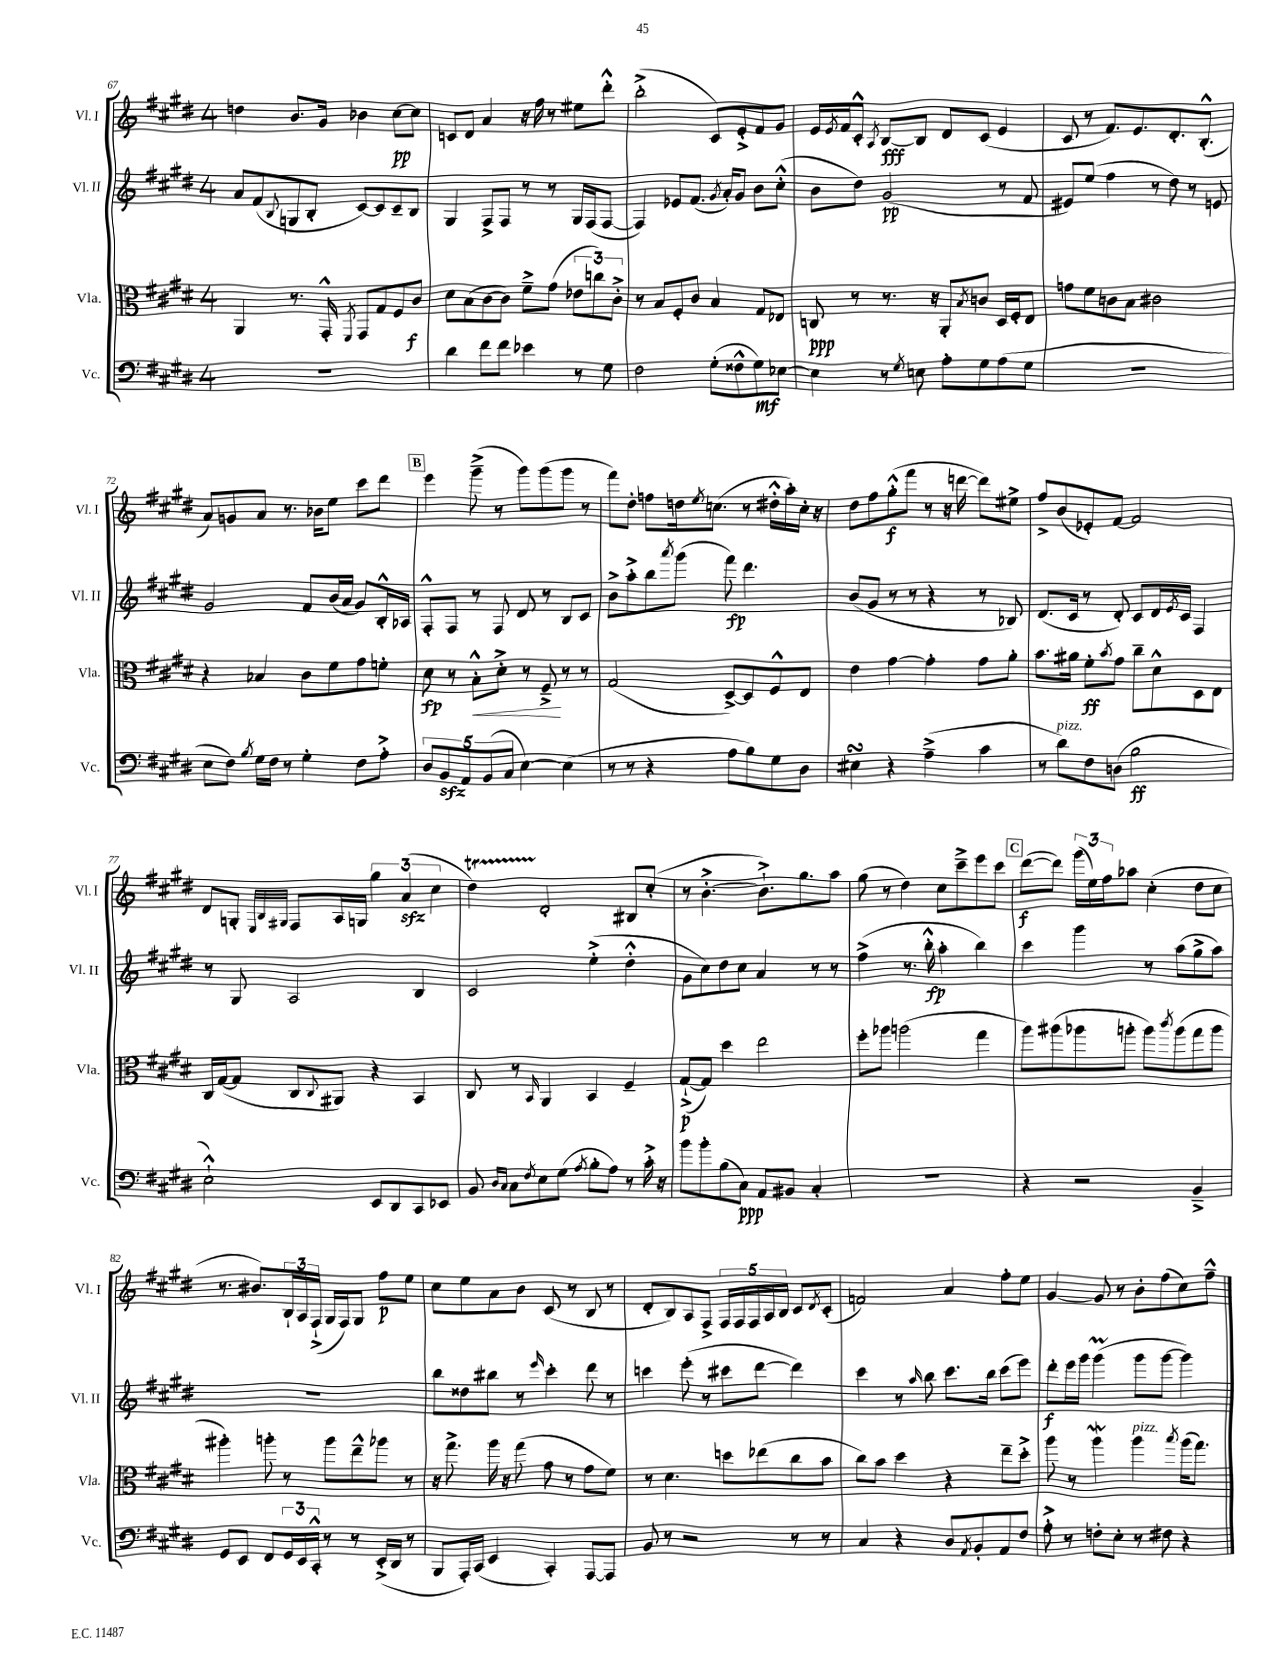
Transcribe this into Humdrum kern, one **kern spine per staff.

**kern	**dynam	**kern	**dynam	**kern	**dynam	**kern	**dynam
*part4	*part4	*part3	*part3	*part2	*part2	*part1	*part1
*staff4	*staff4	*staff3	*staff3	*staff2	*staff2	*staff1	*staff1
*I"Vc.	*	*I"Vla.	*	*I"Vl. II	*	*I"Vl. I	*
*I'Vc.	*	*I'Vla.	*	*I'Vl. II	*	*I'Vl. I	*
*clefF4	*	*clefC3	*	*clefG2	*	*clefG2	*
*k[f#c#g#d#]	*	*k[f#c#g#d#]	*	*k[f#c#g#d#]	*	*k[f#c#g#d#]	*
*M4/4	*	*M4/4	*	*M4/4	*	*M4/4	*
=67	=67	=67	=67	=67	=67	=67	=67
1r	.	4AA/	.	8a/L	.	4ddn\	.
.	.	.	.	(8f#/	.	.	.
.	.	.	.	8qqB/	.	.	.
.	.	8.r	.	8Gn/	.	8.b/L	.
.	.	.	.	8B'/J	.	.	.
.	.	16GG#'^^/	.	.	.	16g#/Jk	.
.	.	8qFF#/	.	.	.	.	.
.	.	8GG#/L	.	[8c#/L)	.	4b-X\	.
.	.	8G#/	.	8c#/]	.	.	.
.	.	8F#/	.	8c#~/	.	[8cc#\L	pp
.	.	8c#/J	f	8B/J	.	8cc#\J]	.
=68	=68	=68	=68	=68	=68	=68	=68
4d#\	.	8d#\L	.	4G#/	.	8cn/L	.
.	.	(8B\	.	.	.	8d#/J	.
8f#\L	.	[8c#\	.	8F#^/L	.	4a/	.
8f#\J	.	8c#\J])	.	8F#/J	.	.	.
4e-X\	.	8f#~^\L	.	8r	.	16r	.
.	.	.	.	.	.	16ff#\	.
.	.	(8g#\J	.	8r	.	8r	.
8r	.	12e-X\L	.	16G#/LL	.	8ee#X\L	.
.	.	.	.	(16F#/J	.	.	.
.	.	12ccn\)	.	.	.	.	.
8G#\	.	.	.	[8F#/J	.	8ddd#'^^\J	.
.	.	12c#'^\J	.	.	.	.	.
=69	=69	=69	=69	=69	=69	=69	=69
2F#\	.	8r	.	4F#/])	.	(2bb'^\	.
.	.	8B/L	.	.	.	.	.
.	.	8F#'/	.	8e-X/L	.	.	.
.	.	8c#/J	.	(8.f#/J	.	.	.
(8G#'\L	.	4B/	.	.	.	8c#/L)	.
.	.	.	.	8qg#/	.	.	.
.	.	.	.	16a'/KL)	.	.	.
8F##X^^\	.	.	.	8g#/J	.	8e'^/	.
8G#\)	mf	8G#/L	.	8b\L	.	8f#/	.
[8E-X\J	.	8E-X/J	.	(8cc#'^^\J	.	8g#/J	.
=70	=70	=70	=70	=70	=70	=70	=70
4E-\]	.	8Cn/	ppp	8b\L	.	16e/LL	.
.	.	.	.	.	.	8qe/	.
.	.	.	.	.	.	16f#/J	.
.	.	8r	.	8dd#\J)	.	8c#'^^/J	.
.	.	.	.	.	.	8qA/	.
8r	.	8.r	.	(2g#/	pp	[8B/L	fff
8qG#/	.	.	.	.	.	.	.
8En\	.	.	.	.	.	8B/J]	.
.	.	16r	.	.	.	.	.
8A'\L	.	8AA'/L	.	.	.	8d#/L	.
.	.	8qB/	.	.	.	.	.
8G#\	.	8cn/J	.	.	.	(8c#/J	.
(8A\	.	16D#/LL	.	8r	.	4e/	.
.	.	16F#'/J	.	.	.	.	.
8G#\J	.	8E/J	.	8f#/	.	.	.
=71	=71	=71	=71	=71	=71	=71	=71
1r	.	8gn\L	.	8e#X/L)	.	8c#/	.
.	.	8f#\	.	(8ee/J	.	8r	.
.	.	8cn\	.	4ff#\	.	8.f#/L)	.
.	.	8B\J	.	.	.	.	.
.	.	.	.	.	.	8.e/	.
.	.	2c#X\	.	8r	.	.	.
.	.	.	.	8dd#\)	.	8.d#'/	.
.	.	.	.	8r	.	.	.
.	.	.	.	.	.	(8.B'^^/J	.
.	.	.	.	8en/	.	.	.
!!LO:LB:g=z
=72	=72	=72	=72	=72	=72	=72	=72
8E\L	.	4r	.	2g#/	.	8a/L)	.
8F#\J)	.	.	.	.	.	8gn/	.
8qB/	.	.	.	.	.	.	.
16G#\LL	.	4B-X/	.	.	.	8a/J	.
16F#\JJ	.	.	.	.	.	.	.
8r	.	.	.	.	.	8.r	.
4G#'\	.	8c#\L	.	8f#/L	.	.	.
.	.	.	.	.	.	16b-X\KL	.
.	.	8f#\	.	(16b/L	.	8ee\J	.
.	.	.	.	16a/JJ	.	.	.
8F#\L	.	8g#\	.	8g#/L)	.	8ccc#\L	.
8A'^\J	.	8fn'\J	.	16B'^^/L	.	8ddd#\J	.
.	.	.	.	16A-X/JJ	.	.	.
!!LO:REH:place=s1:t=B
=73	=73	=73	=73	=73	=73	=73	=73
10D#/L	.	8d#\	fp	8F#'^^/L	.	4eee\	.
10BBzz/	.	.	.	.	.	.	.
.	.	8r	.	8F#/J	.	.	.
10AA/	.	.	.	.	.	.	.
!	!	!	!LO:HP:b	!	!	!	!
.	.	8B'^^\L	<	8r	.	(8ggg#~^\	.
(10BB/	.	.	.	.	.	.	.
.	.	8d#'^\J	.	8F#/	.	8r	.
10C#/J	.	.	.	.	.	.	.
[4E\)	.	8r	.	8d#/	.	8ggg#\L)	.
.	.	8F#~^/	.	8r	.	(8ggg#\	.
(4E\]	.	8r	[	8B/L	.	8ggg#\J	.
.	.	8r	.	8c#/J	.	8r	.
=74	=74	=74	=74	=74	=74	=74	=74
8r	.	(2G#/	.	8b^\L	.	8fff#\L)	.
8r	.	.	.	8aa'^\	.	8dd#'\J	.
4r	.	.	.	8bb\	.	8ffn\L	.
.	.	.	.	8qaaa/	.	.	.
.	.	.	.	(8ggg#\J	.	16ddn\k	.
.	.	.	.	.	.	8qee/	.
.	.	.	.	.	.	(8.ccn\J	.
8A\L	.	[8D#^/L)	.	8fff#\)	fp	.	.
8B\)	.	8D#/]	.	4.ddd#\	.	8r	.
8G#\	.	8F#^^/	.	.	.	16dd#X'^^\LL	.
.	.	.	.	.	.	16aa'\)	.
8D#\J	.	8E/J	.	.	.	16cc'\JJ	.
.	.	.	.	.	.	16r	.
=75	=75	=75	=75	=75	=75	=75	=75
4E#XsSsS\	.	4e\	.	(8b/L	.	8dd#\L	.
.	.	.	.	8g#/J	.	8ff#\	.
4r	.	[4g#\	.	8r	.	(8gg#'^^\	f
.	.	.	.	8r	.	8fff#\J	.
(4A~^\	.	4g#'\]	.	4r	.	8r	.
.	.	.	.	.	.	16r	.
.	.	.	.	.	.	[16dddn\	.
4c#\	.	8g#\L	.	8r	.	8ddd\L])	.
.	.	8a'\J	.	8B-X/)	.	8ee#X^\J	.
=76	=76	=76	=76	=76	=76	=76	=76
8r	.	8.b\L	.	(8.d#/L	.	8ff#^/L	.
!LO:TX:a:i:t=pizz.	!	!	!	!	!	!	!
8d#\L)	.	.	.	.	.	(8b/	.
.	.	16a#X\Jk	.	16c#/Jk	.	.	.
8F#\	.	8f#'\L	ff	8r	.	8e-X'/)	.
.	.	8qb/	.	.	.	.	.
(8Dn\J	.	8g#\J	.	8d#'/)	.	[8f#/J	.
2B\	ff	8cc#~\L	.	8c#/L	.	2f#/]	.
.	.	8d#^^\	.	16d#/L	.	.	.
.	.	.	.	8qe/	.	.	.
.	.	.	.	16c#/JJ	.	.	.
.	.	8D#\	.	4F#/	.	.	.
.	.	8E\J	.	.	.	.	.
!!LO:LB:g=z
=77	=77	=77	=77	=77	=77	=77	=77
2E`^^\)	.	16C#/LL	.	8r	.	8d#/L	.
.	.	([16G#/J	.	.	.	.	.
.	.	8G#/J]	.	8G#/	.	8Gn'/J	.
.	.	.	.	.	.	32qqE/LLL	.
.	.	.	.	.	.	32qqB/	.
.	.	.	.	.	.	32qqG#X/JJJ	.
.	.	8C#/L	.	2A/	.	8F#/L	.
.	.	8qqC#/	.	.	.	.	.
.	.	8AA#X/J)	.	.	.	16A/L	.
.	.	.	.	.	.	16Gn/JJ	.
8EE/L	.	4r	.	.	.	6gg#\	.
8DD#/	.	.	.	.	.	.	.
.	.	.	.	.	.	(6azz/	.
8CC#/	.	4BB/	.	4B/	.	.	.
.	.	.	.	.	.	6cc#\	.
8EE-X/J	.	.	.	.	.	.	.
=78	=78	=78	=78	=78	=78	=78	=78
8BB/	.	8C#/	.	2c#/	.	4dd#t\)	.
16qqD#/LL	.	.	.	.	.	.	.
16qqC#/JJ	.	.	.	.	.	.	.
8C#\L	.	8r	.	.	.	.	.
8qF#/	.	16qqBB/	.	.	.	.	.
8E\	.	4AA/	.	.	.	2d#'/	.
(8G#\J	.	.	.	.	.	.	.
8qA/	.	.	.	.	.	.	.
8B'\L	.	4BB/	.	(4ee'^\	.	.	.
8A\J)	.	.	.	.	.	.	.
8r	.	4F#~/	.	4dd#'^^\	.	8B#X/L	.
16c#'^\	.	.	.	.	.	(8cc#'/J	.
16r	.	.	.	.	.	.	.
=79	=79	=79	=79	=79	=79	=79	=79
8b\L	.	([8G#`^/L	p	8g#\L	.	8r	.
8b'\	.	8G#/J])	.	8cc#\)	.	[4.b'^\	.
(8B\	.	4dd#\	.	8dd#\	.	.	.
8C#\J)	ppp	.	.	8cc#\J	.	.	.
8AA/L	.	2ee\	.	4a/	.	8.b`^\L])	.
8BB#X/J	.	.	.	.	.	.	.
.	.	.	.	.	.	8.gg#\	.
4C#'/	.	.	.	8r	.	.	.
.	.	.	.	8r	.	8aa\J	.
=80	=80	=80	=80	=80	=80	=80	=80
1r	.	8ff#'\L	.	(4ff#^\	.	(8gg#\	.
.	.	8aa-X\J	.	.	.	8r	.
.	.	(2aan\	.	8.r	.	4dd#\)	.
.	.	.	.	16bb'^^\	fp	.	.
.	.	.	.	4aa'\	.	8cc#\L	.
.	.	.	.	.	.	8ccc#~^\	.
.	.	4gg#\	.	4bb\)	.	8eee\	.
.	.	.	.	.	.	8ccc#\J	.
!!LO:REH:place=s1:t=C
=81	=81	=81	=81	=81	=81	=81	=81
4r	.	8aa\L)	.	4ccc#\	.	([8ddd#\L	f
.	.	(8aa#X\	.	.	.	8ddd#\J])	.
2r	.	8aa-X\	.	4ggg#\	.	(24ggg#\LL	.
.	.	.	.	.	.	24ee\)	.
.	.	.	.	.	.	24ff#\J	.
.	.	8aan'\J	.	.	.	8aa-X\J	.
.	.	8aa\L)	.	8r	.	(4cc#'\	.
.	.	8qccc#/	.	.	.	.	.
.	.	(8aa\	.	(8aa\L	.	.	.
4BB~^/	.	8gg#\	.	8gg#^\	.	8dd#\L	.
.	.	8aa\J	.	8aa\J)	.	8cc#\J	.
!!LO:LB:g=z
=82	=82	=82	=82	=82	=82	=82	=82
8GG#/L	.	4aa#X'\)	.	1r	.	8.r	.
8EE/J	.	.	.	.	.	.	.
.	.	.	.	.	.	8.b#X/L)	.
8FF#/L	.	8aan'\	.	.	.	.	.
24GG#/L	.	8r	.	.	.	24B`/L	.
24EE/	.	.	.	.	.	24A/	.
24CC#'^^/JJ	.	.	.	.	.	(24F#`^/JJ	.
8r	.	8aa\L	.	.	.	16G#/LL	.
.	.	.	.	.	.	16F#/J)	.
8r	.	8ee~^^\	.	.	.	8G#/J	.
(16EE'^/LL	.	8aa-X\J	.	.	.	8ff#\L	p
16DD#/JJ	.	.	.	.	.	.	.
8r	.	8r	.	.	.	8ee\J	.
=83	=83	=83	=83	=83	=83	=83	=83
8BBB/L	.	16r	.	8bb\L	.	8cc#\L	.
.	.	8.gg#^\	.	.	.	.	.
16AAA'/L)	.	.	.	8dd##X\	.	8ee\	.
(16CC#/JJ	.	.	.	.	.	.	.
4EE/	.	16aa\	.	8bb#X\J	.	8a\	.
.	.	16r	.	.	.	.	.
.	.	(8gg#\	.	8r	.	8b\J	.
.	.	.	.	16qqeee/	.	.	.
4CC#'/)	.	8g#\	.	4ccc#'\	.	(8c#/	.
.	.	8r	.	.	.	8r	.
[8AAA/L	.	8g#\L	.	8ddd#\	.	8B/	.
8AAA/J]	.	8f#\J)	.	8r	.	8r	.
=84	=84	=84	=84	=84	=84	=84	=84
8BB/	.	8r	.	4cccn\	.	8d#'/L	.
8r	.	4.d#\	.	.	.	8B/)	.
2r	.	.	.	(8eee'\	.	8A/	.
.	.	.	.	8r	.	8F#^/J	.
.	.	8ddn\L	.	8ccc#X\L	.	20F#/LL	.
.	.	.	.	.	.	20F#/	.
.	.	.	.	.	.	20F#/	.
.	.	(8ee-X\	.	[8ddd#\J	.	.	.
.	.	.	.	.	.	20A/	.
.	.	.	.	.	.	20B/JJ	.
8r	.	8cc#\	.	4ddd#\])	.	8c#/L	.
.	.	.	.	.	.	8qd#/	.
8r	.	8b\J	.	.	.	(8c#'/J	.
=85	=85	=85	=85	=85	=85	=85	=85
4C#/	.	8cc#\L)	.	4ccc#\	.	2fn/)	.
.	.	8b\J	.	.	.	.	.
4r	.	4dd#\	.	8r	.	.	.
.	.	.	.	16qqaa/	.	.	.
.	.	.	.	8bb\	.	.	.
8D#/L	.	4r	.	8.ccc#\L	.	4a/	.
8qAA/	.	.	.	.	.	.	.
8BB'/	.	.	.	.	.	.	.
.	.	.	.	16bb\Jk	.	.	.
8AA/	.	8ee~\L	.	(8ccc#\L	.	8ff#'\L	.
8F#/J	.	8dd#'^\J	.	8eee\J)	.	8ee\J	.
=86	=86	=86	=86	=86	=86	=86	=86
8A'^\	.	8aa\	.	8ddd#'\L	f	[4g#/	.
8r	.	8r	.	16eee\L	.	.	.
.	.	.	.	16ggg#\JJ	.	.	.
8Fn'\L	.	4aaw\	.	(4ggg#m\	.	8g#/]	.
8E'\J	.	.	.	.	.	8r	.
!	!	!LO:TX:a:i:t=pizz.	!	!	!	!	!
8r	.	4aa\	.	8ggg#\L	.	8b'\L	.
8F#X\	.	.	.	[8ggg#\J	.	(8ff#\	.
.	.	8qbb/	.	.	.	.	.
4r	.	(16aa\KL	.	4ggg#\])	.	8cc#\)	.
.	.	8.gg#\J)	.	.	.	.	.
.	.	.	.	.	.	8ff#~^^\J	.
==	==	==	==	==	==	==	==
*-	*-	*-	*-	*-	*-	*-	*-
